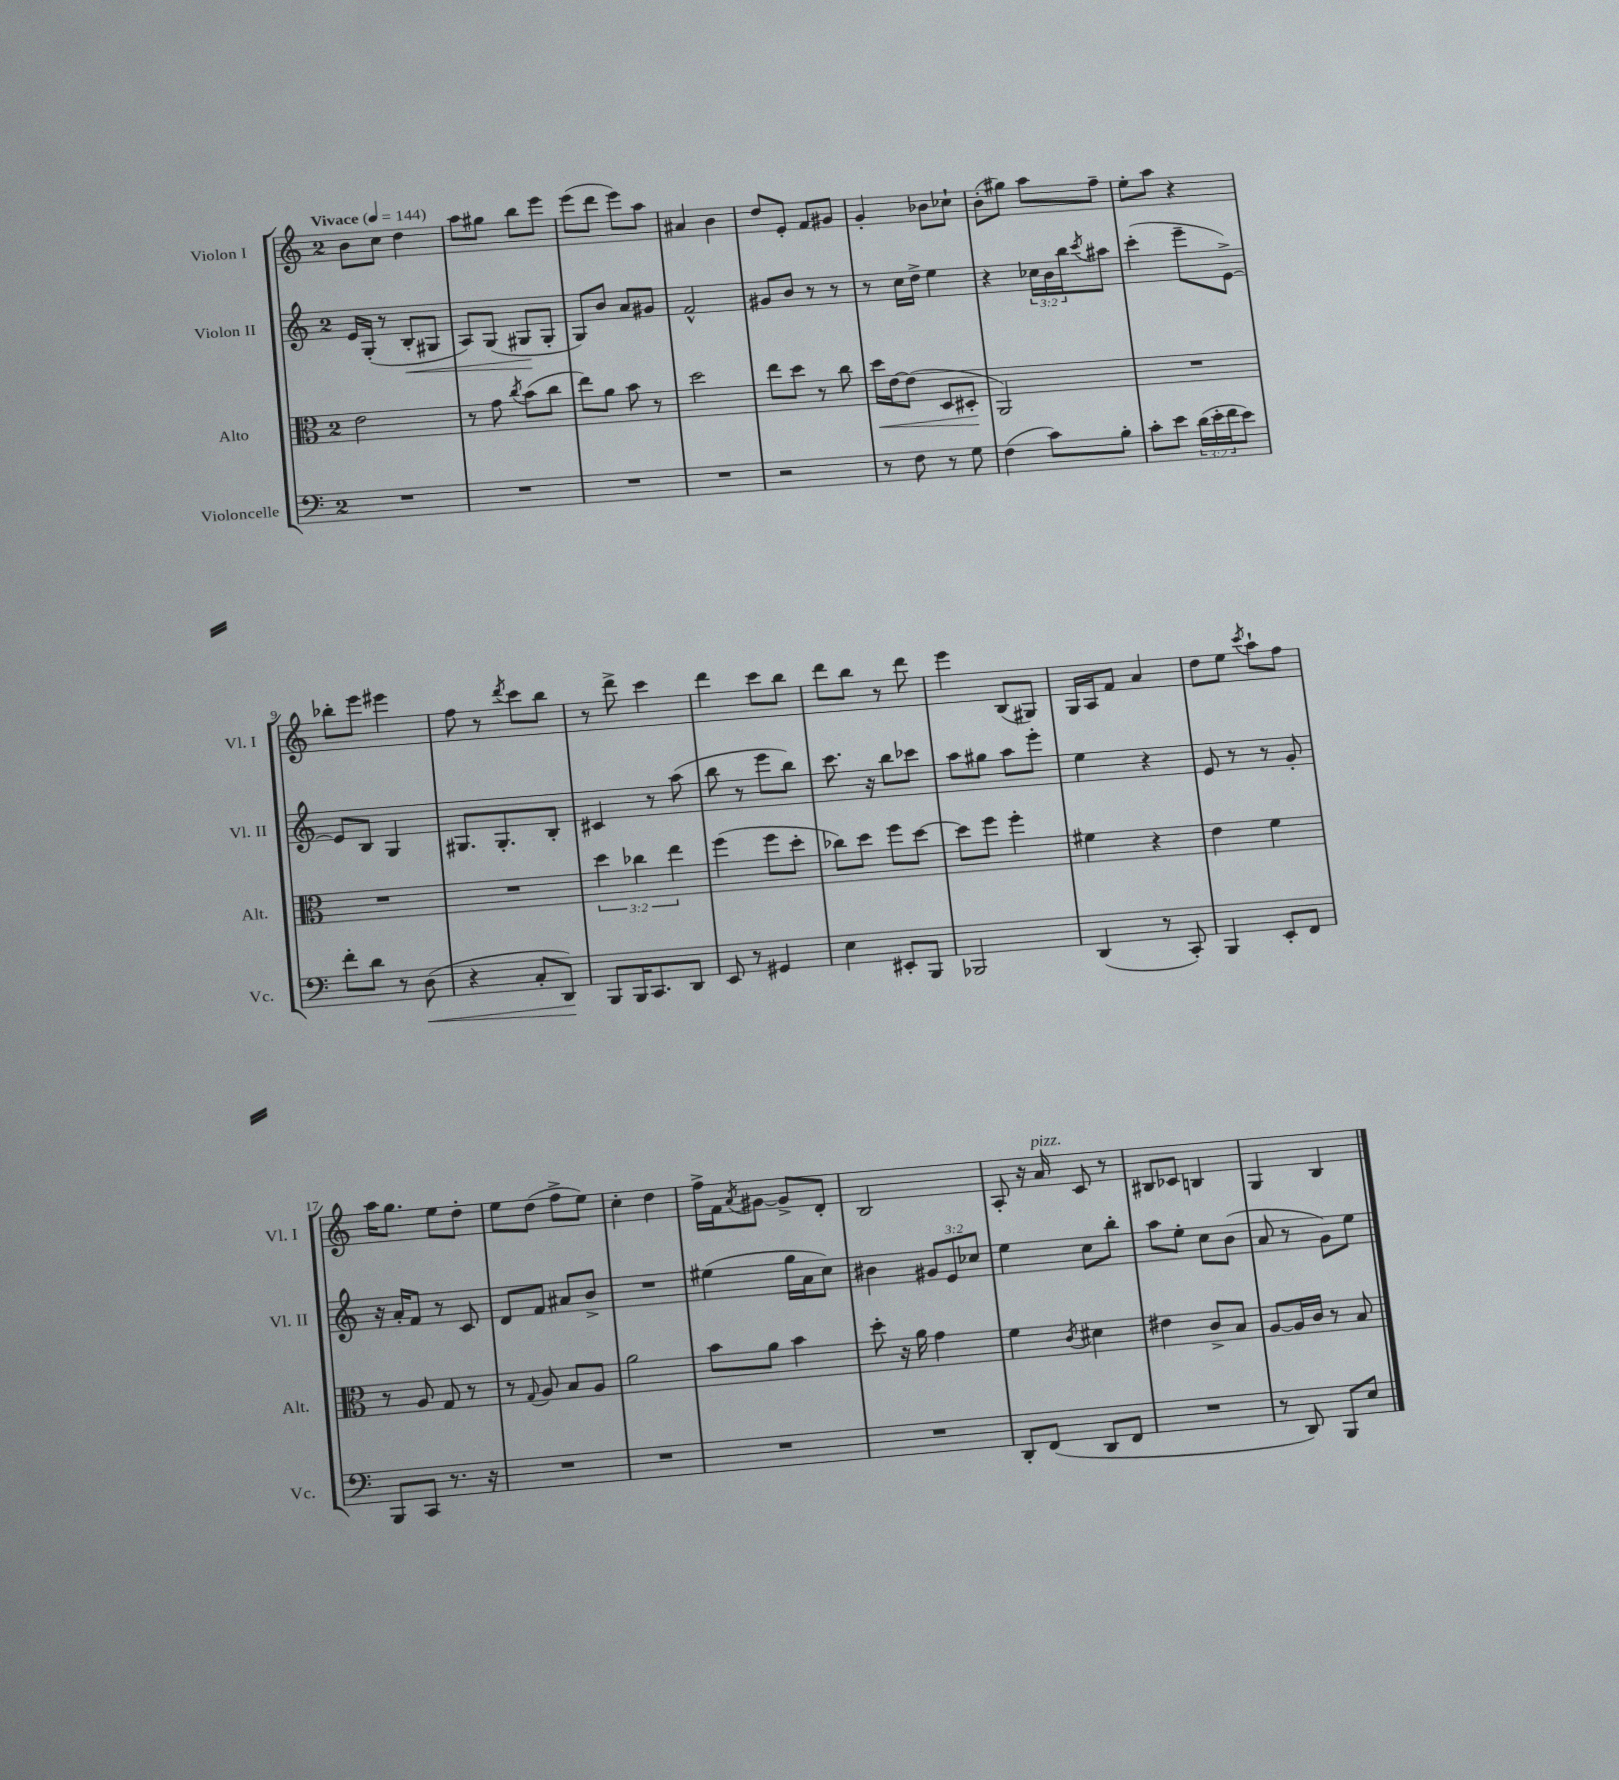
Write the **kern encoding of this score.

**kern	**dynam	**kern	**dynam	**kern	**dynam	**kern
*part4	*part4	*part3	*part3	*part2	*part2	*part1
*staff4	*staff4	*staff3	*staff3	*staff2	*staff2	*staff1
*I"Violoncelle	*	*I"Alto	*	*I"Violon II	*	*I"Violon I
*I'Vc.	*	*I'Alt.	*	*I'Vl. II	*	*I'Vl. I
*clefF4	*	*clefC3	*	*clefG2	*	*clefG2
*k[]	*	*k[]	*	*k[]	*	*k[]
*M2/4	*	*M2/4	*	*M2/4	*	*M2/4
*MM144	*	*MM144	*	*MM144	*	*MM144
=1	=1	=1	=1	=1	=1	=1
!	!	!	!	!	!	!LO:TX:a:B:t=Vivace
2r	.	2e\	.	16e/LL	.	8b\L
.	.	.	.	(16G'/JJ	.	.
.	.	.	.	8r	.	8cc\J
!	!	!	!	!	!LO:HP:b	!
.	.	.	.	8B'/L	<	4dd\
.	.	.	.	8G#X/J	.	.
=2	=2	=2	=2	=2	=2	=2
2r	.	8r	.	8A/L)	.	8aa\L
.	.	8g\	.	(8G/J	.	8gg#X\J
.	.	8qcc/	.	.	.	.
.	.	(8b\L	.	8G#X/L	.	8bb\L
.	.	8cc\J	.	8G#'/J	[	8eee\J
=3	=3	=3	=3	=3	=3	=3
2r	.	8ee\L)	.	8G/L)	.	(8eee\L
.	.	8a\J	.	8b/J	.	8ddd\J
.	.	8b\	.	8a/L	.	8eee\L)
.	.	8r	.	8g#X/J	.	8aa\J
=4	=4	=4	=4	=4	=4	=4
2r	.	2dd\	.	2f^^/	.	4a#X/
.	.	.	.	.	.	4b\
=5	=5	=5	=5	=5	=5	=5
2r	.	8ee\L	.	8g#X/L	.	8dd/L
.	.	8dd\J	.	8b/J	.	8e'/J
.	.	8r	.	8r	.	8f/L
.	.	8cc\	.	8r	.	8g#X/J
=6	=6	=6	=6	=6	=6	=6
!	!	!	!LO:HP:b	!	!	!
8r	.	16dd\LL	<	8r	.	4g'/
.	.	[16e\J	.	.	.	.
8F\	.	(8e\J]	.	16cc\LL	.	.
.	.	.	.	16dd^\JJ	.	.
8r	.	8D/L	.	4ee\	.	8b-X\L
8G\	.	8D#X'/J	.	.	.	8cc-X`\J
.	.	.	[	.	.	.
=7	=7	=7	=7	=7	=7	=7
(4F\	.	2AA/)	.	4r	.	(8b'\L
.	.	.	.	.	.	8gg#X\J)
8c\L)	.	.	.	24cc-X\LL	.	8aa\L
.	.	.	.	24b\	.	.
.	.	.	.	24bb\J	.	.
.	.	.	.	8qccc/	.	.
8B'\J	.	.	.	8aa#X\J	.	8ff~\J
=8	=8	=8	=8	=8	=8	=8
8c'\L	.	2r	.	(4ccc'\	.	8ee'\L
8e\J	.	.	.	.	.	8aa\J
(24d\LL	.	.	.	8eee~\L	.	4r
24e'\	.	.	.	.	.	.
24f\J	.	.	.	.	.	.
8e\J)	.	.	.	[8e^\J)	.	.
!!LO:LB:g=z
=9	=9	=9	=9	=9	=9	=9
8f'\L	.	2r	.	8e/L]	.	8bb-X'\L
8d\J	.	.	.	8B/J	.	8eee\J
8r	.	.	.	4G/	.	4eee#X\
!	!LO:HP:b	!	!	!	!	!
(8D\	<	.	.	.	.	.
=10	=10	=10	=10	=10	=10	=10
4r	.	2r	.	8.G#X/L	.	8ff\
.	.	.	.	.	.	8r
.	.	.	.	8.G#'/	.	.
.	.	.	.	.	.	8qddd/
8C'/L	.	.	.	.	.	8ccc\L
8DD/J)	.	.	.	8B'/J	.	8bb\J
.	[	.	.	.	.	.
=11	=11	=11	=11	=11	=11	=11
8BBB/L	.	6dd\	.	4c#X/	.	8r
16BBB/K	.	.	.	.	.	8ddd^\
.	.	6cc-X\	.	.	.	.
8.CC/	.	.	.	.	.	.
.	.	.	.	8r	.	4ccc\
.	.	6ee\	.	.	.	.
8DD/J	.	.	.	(8aa\	.	.
=12	=12	=12	=12	=12	=12	=12
8EE/	.	(4ff\	.	8bb\	.	4ddd\
8r	.	.	.	8r	.	.
4GG#X/	.	8ff\L	.	8eee\L	.	8ccc\L
.	.	8dd'\J	.	8bb\J)	.	8bb\J
=13	=13	=13	=13	=13	=13	=13
4E\	.	8cc-X\L)	.	8.ccc\	.	8ddd\L
.	.	8dd\J	.	.	.	8bb\J
.	.	.	.	16r	.	.
8EE#X'/L	.	8ff\L	.	8bb\L	.	8r
8BBB/J	.	[8dd\J	.	8ccc-X\J	.	8ddd\
=14	=14	=14	=14	=14	=14	=14
2BBB-X/	.	8dd\L]	.	8aa\L	.	4eee\
.	.	8ff\J	.	8gg#X\J	.	.
.	.	4ff'\	.	8aa\L	.	(8B/L
.	.	.	.	8eee'\J	.	8G#X/J)
=15	=15	=15	=15	=15	=15	=15
(4DD/	.	4f#X\	.	4ee\	.	16G/LL
.	.	.	.	.	.	16A/J
.	.	.	.	.	.	8f/J
8r	.	4r	.	4r	.	4a/
8CC'/)	.	.	.	.	.	.
=16	=16	=16	=16	=16	=16	=16
4BBB/	.	4e\	.	8e/	.	8dd\L
.	.	.	.	8r	.	8ee\J
.	.	.	.	.	.	8qccc/
8EE'/L	.	4f\	.	8r	.	8aa`\L
8FF/J	.	.	.	8g'/	.	8ff\J
!!LO:LB:g=z
=17	=17	=17	=17	=17	=17	=17
8BBB/L	.	8r	.	16r	.	16aa\KL
.	.	.	.	16a'/KL	.	8.gg\J
8CC/J	.	8A/	.	8f/J	.	.
8.r	.	8G/	.	8r	.	8ee\L
.	.	8r	.	8c/	.	8dd'\J
16r	.	.	.	.	.	.
=18	=18	=18	=18	=18	=18	=18
2r	.	8r	.	8d/L	.	8ee\L
.	.	8qqG/	.	.	.	.
.	.	8A/	.	8f/J	.	(8dd\J
.	.	8B/L	.	8a#X/L	.	8ff^\L
.	.	8A/J	.	8b^/J	.	8ee\J)
=19	=19	=19	=19	=19	=19	=19
2r	.	2a\	.	2r	.	4cc'\
.	.	.	.	.	.	4dd\
=20	=20	=20	=20	=20	=20	=20
2r	.	8b\L	.	(4ee#X\	.	16ff^\LL
.	.	.	.	.	.	16f\J
.	.	.	.	.	.	8qa/
.	.	8a\J	.	.	.	[8g#X\J
.	.	4b\	.	16gg\LL	.	8g#^/L]
.	.	.	.	16a\J	.	.
.	.	.	.	8cc\J)	.	8d'/J
=21	=21	=21	=21	=21	=21	=21
2r	.	8dd'\	.	4b#X\	.	2B/
.	.	16r	.	.	.	.
.	.	16a\	.	.	.	.
.	.	4g\	.	12g#X/L	.	.
.	.	.	.	12e/	.	.
.	.	.	.	12cc-X/J	.	.
=22	=22	=22	=22	=22	=22	=22
8DD'/L	.	4f\	.	4ee\	.	8A'/
(8FF/J	.	.	.	.	.	16r
!	!	!	!	!	!	!LO:TX:a:i:t=pizz.
.	.	.	.	.	.	16a/
.	.	8qc/	.	.	.	.
8DD/L	.	4d#X\	.	8cc\L	.	8c/
8FF/J	.	.	.	8bb'\J	.	8r
=23	=23	=23	=23	=23	=23	=23
2r	.	4e#X\	.	8aa\L	.	8B#X/L
.	.	.	.	8ee'\J	.	8c-X/J
.	.	8c^/L	.	8cc\L	.	4Bn/
.	.	8B/J	.	(8b\J	.	.
=24	=24	=24	=24	=24	=24	=24
8r	.	[8A/L	.	8a/	.	4G/
8DD/)	.	16A/L]	.	8r	.	.
.	.	16c/JJ	.	.	.	.
8BBB/L	.	8r	.	8g\L)	.	4B/
8E/J	.	8B/	.	8ee\J	.	.
==	==	==	==	==	==	==
*-	*-	*-	*-	*-	*-	*-
